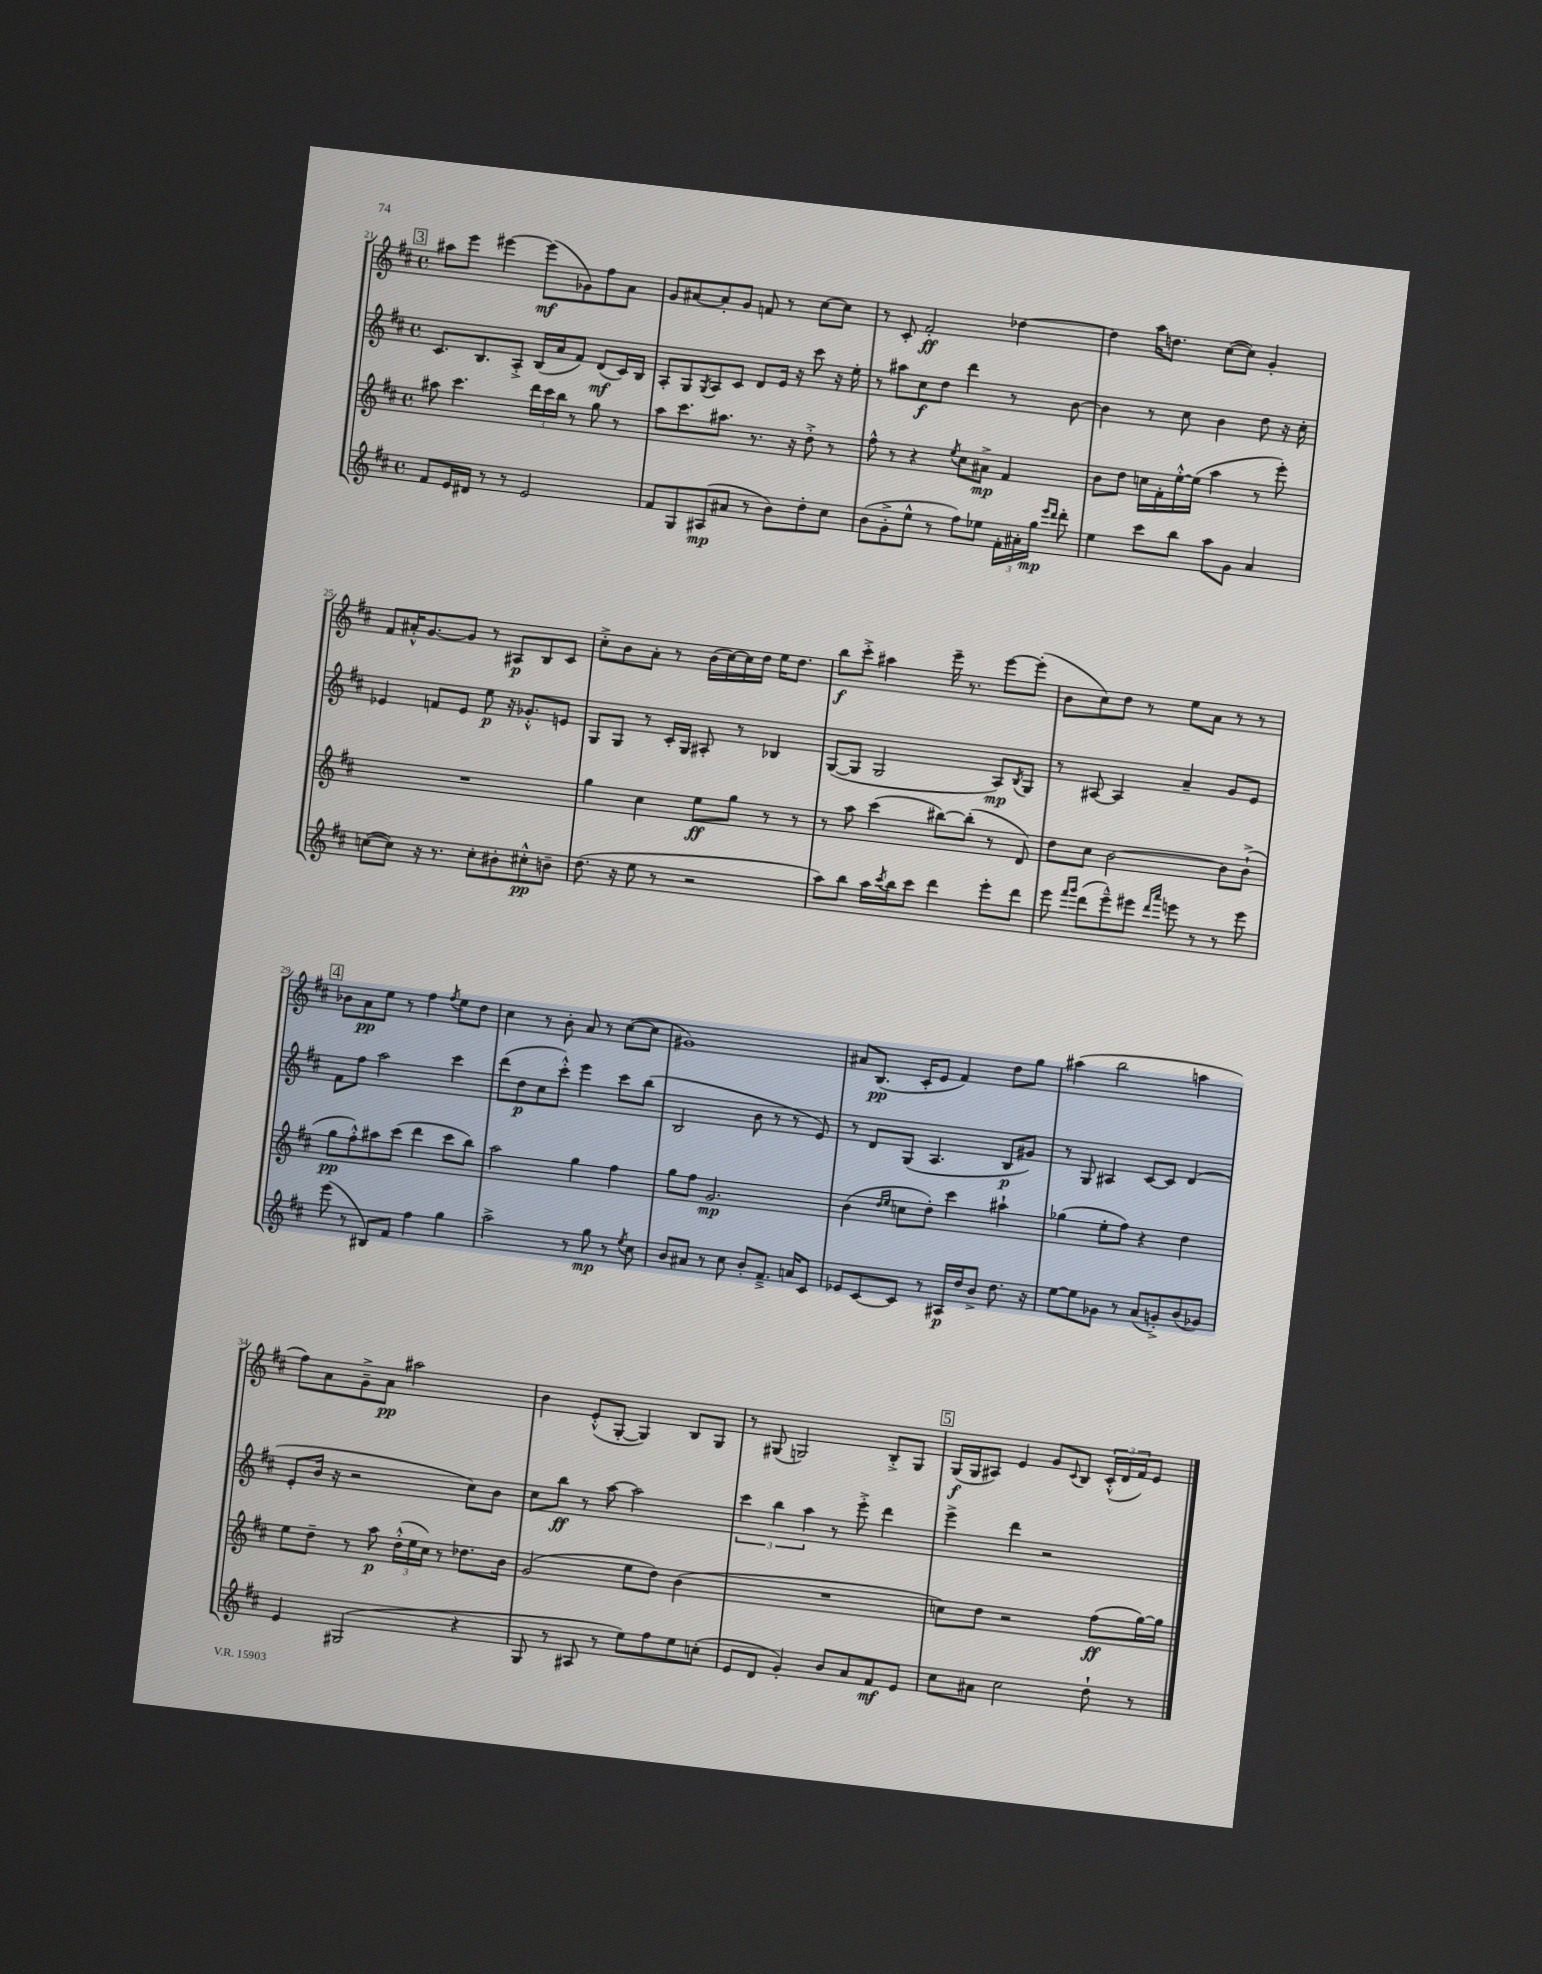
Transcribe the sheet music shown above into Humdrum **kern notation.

**kern	**kern	**kern	**kern
*staff4	*staff3	*staff2	*staff1
*clefG2	*clefG2	*clefG2	*clefG2
*k[f#c#]	*k[f#c#]	*k[f#c#]	*k[f#c#]
*M4/4	*M4/4	*M4/4	*M4/4
*met(c)	*met(c)	*met(c)	*met(c)
8f#/L	8aa#\	8.c#/L	8aa#\L
16e/L	4.ccc#\	.	8eee\J
16d#/JJ	.	8.B/	.
8r	.	.	[4eee#\
8r	.	8A'^/J	.
2e/	24ddd\LL	(16B/LL	(8eee#\]L
.	24ccc#\	.	.
.	.	16a/J	.
.	24bb\JJ	.	.
.	8r	8f#/J)	8g-\)
.	8gg\	(8d/L	8ff#\
.	8r	16c#/L)	8a\J
.	.	16B/JJ	.
=	=	=	=
8f#/L	8aa\L	8A'/L	8g/L
8G/	8.ccc#\	8G/	[8a#/
.	.	8qG/	.
(8A#/	.	8A/	8a#'/]
.	8.aa#\J	.	.
8a#/J	.	8c#/J	8g/J
8r	8.r	8d/L	8f/
8b\L)	.	16e/Jk	8r
.	16r	16r	.
8dd'\	8dd'^\	8ccc#\	[8cc#\L
8cc#\J	8r	16r	8cc#\]J
.	.	16ee'\	.
=	=	=	=
(8b\L	8ff#^^\	8r	8r
8g'^\	8r	8aa#\L	8c#'/
8ee^^\J	4r	8cc#\	2f#'/
8r	.	8dd\J	.
.	8qee/	.	.
8ff#\L)	8cc#\L	4ddd\	.
8ee-\J	8a#^\J	.	.
24f#'\LL	4f#/	8r	[4dd-\
24a#'\	.	.	.
24gg\JJ	.	.	.
16qqeee/LL	.	.	.
16qqddd/JJ	.	.	.
8ddd'\	.	[8b\	.
=	=	=	=
4ee\	8b\L	4b\]	4dd-\]
.	8dd\J	.	.
8ccc#\L	16cc\LL	8r	16aa\LK
.	16f#'\	.	8.dd\J
8bb\J	[16ee'^^\	8cc#\	.
.	(16ee\]JJ	.	.
8aa\L	4aa\	4b\	([8cc#\L
8g\J	.	.	8cc#\]J)
4a/	8r	8dd\	4g'/
.	8eee'\)	16r	.
.	.	16cc#'\	.
=	=	=	=
([8cc\L	1r	4e-/	8f#/L
8cc\]J)	.	.	16a#'^^/K
.	.	.	[8.g/
16r	.	8f/L	.
8.r	.	.	.
.	.	8e-/J	8g/]J
8cc'\L	.	8ee\	8r
8b#'\	.	16r	8A#/L
.	.	8.g-'^^/L	.
8cc#'^^\	.	.	8B/
8b~\J	.	8e/J	8c#/J
=	=	=	=
(8.dd\	4gg\	8G/L	8cc#'^\L
.	.	8G/J	8b\
16r	.	.	.
8ee\	4cc#\	8r	8a'\J
8r	.	16c#'/LL	8r
.	.	16G/JJ	.
2r	8ee\L	8A#'/	(16b\LL
.	.	.	[16cc#\)
.	8gg\J	8r	16cc#\]
.	.	.	16dd\JJ
.	8r	4B-/	16ee\LK
.	.	.	8.dd\J
.	8r	.	.
=	=	=	=
8aa\L)	8r	([8G/L	8bb\L
8bb\J	8aa\	8G/]J	8ccc#'^\J
16aa\LL	(4ccc#\	2G/	4aa#\
8qccc#/	.	.	.
16bb\J	.	.	.
8ccc#\J	.	.	.
4ddd\	[8bb#\L)	.	16eee~\
.	.	.	8.r
.	(8bb#'\]J	.	.
8eee'\L	8r	8A/L)	[8eee\L
.	.	8qB/	.
8ddd\J	8d/)	8G/J	(8eee'\]J
=	=	=	=
8eee\	8dd\L	8r	8b\L
16qqfff#/LL	.	.	.
16qqggg/JJ	.	.	.
(8ddd\L	8cc#\J	[8A#/	8cc#\)
8eee~^^\)	[2b\	4A#/]	8dd\J
8eee#\J	.	.	8r
16qqddd/LL	.	.	.
16qqaaa/JJ	.	.	.
8eee\	.	4a~/	8ee\L
8r	.	.	8a\J
8r	8b\]L	8g/L	8r
8eee\	(8b`^\J	8e/J	8r
=	=	=	=
(8eee\	8gg\L	8f#\L	8b-\L
8r	8ff#'^^\)	8ff#\J	8a\
8B#/L)	8aa#\	2aa\	8ee\J
8f#/J	(8ccc#\J	.	8r
4ff#\	4ddd\	.	4ff#\
.	.	.	8qff#/
4gg\	8ccc#\L	4ccc#\	8ee\L
.	8bb\J)	.	8dd\J
=	=	=	=
2aa^\	2aa\	(8ddd\L	4cc#\
.	.	8dd\	.
.	.	8cc#\	8r
.	.	8ccc#'^^\J)	8b'\
8r	4gg\	4eee\	8a/
8gg\	.	.	8r
8r	4ff#\	8ccc#\L	([8cc#\L
8qee/	.	.	.
8cc#\	.	(8bb\J	8cc#\]J
=	=	=	=
8b/L	8gg\L	2B/	1g#)
8a#/J	8ff#\J	.	.
8r	2.g/	.	.
8cc#\	.	.	.
8b'/L	.	8b\	.
8.f#~^/J	.	8r	.
.	.	8r	.
16a/LK	.	.	.
8c#/J	.	8e/)	.
=	=	=	=
8e-/L	(4b\	8r	8a#/L
[8c#/	.	8d/L	(8.B/J
.	16qqdd/LL	.	.
.	16qqee/JJ	.	.
8c#/]J	8cc\L	(8G/J	.
.	.	.	16c#'/LK
8r	8dd'\J)	4.A/	8e/J
16A#/LL	4ccc#\	.	4f#/)
16dd/J	.	.	.
8b^/J	.	.	.
8.dd\	4aa#`\	8B/L	8dd\L
.	.	8g#/J)	8gg\J
16r	.	.	.
=	=	=	=
[8ee\L	(4gg-\	8r	(4aa#\
8ee\]	.	8G/	.
8g-\J	8ee'\L	4A#/	2bb\
8r	8ff#\J)	.	.
(8a/L	4r	[8c#/L	.
8g'^/)	.	8c#/]J	.
(8b/	4dd\	(4d/	4aa\
8g-/J)	.	.	.
=	=	=	=
4e/	8ee\L	8e'/L	8ff#\L)
.	8dd~\J	16b/Jk	8a\
.	.	16r	.
(2G#/	8r	2r	8g~^\
.	8aa\	.	8a\J
.	(24dd'^^\LL	.	2aa#\
.	24ee\	.	.
.	24cc#\JJ)	.	.
.	8r	.	.
4r	8.dd-\L	8cc#\L)	.
.	.	8b\J	.
.	16b\Jk	.	.
=	=	=	=
8G/	(2g/	8cc#\L	4b\
8r	.	8bb\J	.
8A#/	.	8r	(8e'^^/L
8r	.	[8aa\	[8G'/J
8ee\L)	8ee\L	2aa\]	4G/])
8ff#\	8dd\J)	.	.
8ee\	(4b\	.	8B/L
(8cc'\J	.	.	8G/J
=	=	=	=
8e/L	1r	6ccc#\	8r
8d/J	.	.	(8G#/
.	.	6bb\	.
4g'/)	.	.	2G/)
.	.	6aa\	.
8b/L	.	8r	.
8a/	.	8eee'^\	.
8f#/	.	4ddd\	8B'^/L
8e/J	.	.	8G/J
=	=	=	=
8cc#\L	8cc\L)	4eee^\	(16G/LL
.	.	.	16G/J
8a#\J	8dd\J	.	8A#/J)
2cc#\	2r	4ddd\	4e/
.	.	2r	8g/L
.	.	.	8qqc#/
.	.	.	8B/J
8dd`\	(8ff#\L	.	(24c#'^^/LL
.	.	.	24d/
.	.	.	24f#/J)
8r	[16gg\L)	.	8e/J
.	16gg\]JJ	.	.
==	==	==	==
*-	*-	*-	*-
